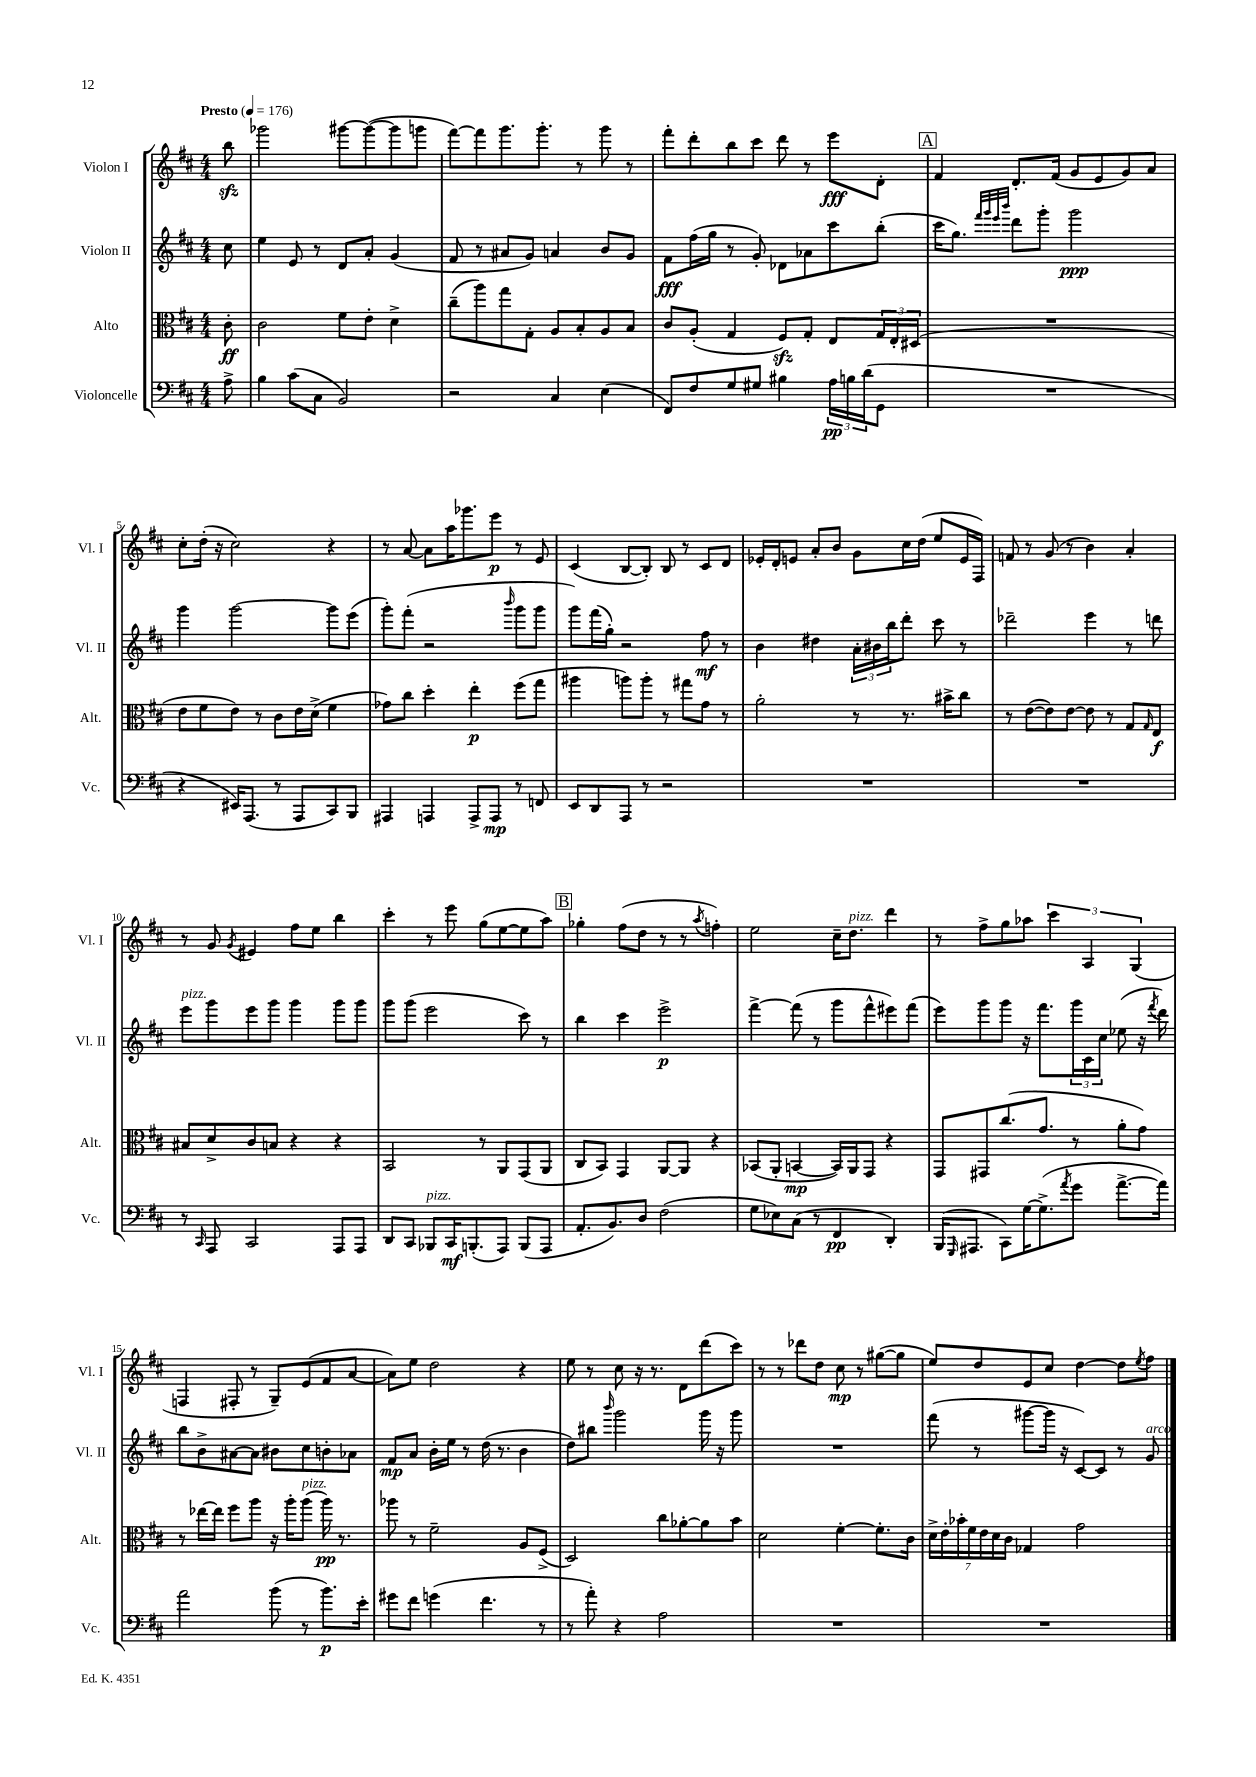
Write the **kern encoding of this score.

**kern	**kern	**kern	**kern
*staff4	*staff3	*staff2	*staff1
*clefF4	*clefC3	*clefG2	*clefG2
*k[f#c#]	*k[f#c#]	*k[f#c#]	*k[f#c#]
*M4/4	*M4/4	*M4/4	*M4/4
*MM176	*MM176	*MM176	*MM176
8A^	8c#'	8cc#	8bb
=	=	=	=
4B	2c#	4ee	2ggg-
(8c#	.	8e	.
8C#	.	8r	.
2BB)	8f#	8d	[8ggg#
.	8e'	8a'	(8ggg#_
.	4d^	(4g	8ggg#]
.	.	.	8ggg
=	=	=	=
2r	(8cc#~	8f#	[8fff#)
.	8aa)	8r	8fff#]
.	8gg	8a#	8.ggg
.	8G'	8g)	.
.	.	.	8.ggg'
4C#	8A	4a	.
.	8B'	.	8r
(4E	8A	8b	8ggg
.	8B	8g	8r
=	=	=	=
8FF#)	8c#	8f#	8fff#'
8F#	(8A'	(16ff#	8ddd'
.	.	16gg	.
8G	4G	8r	8bb
8G#	.	8g')	8ccc#
4B#	8F#)	8d-	8ddd
.	8G'	8a-	8r
24A	8E	8ccc#	8eee
24B	.	.	.
(24d	.	.	.
8GG	24G	(8bb'	8d'
.	24E'	.	.
.	(24D#	.	.
=	=	=	=
1r	1r	16ccc#	4f#
.	.	8.gg)	.
.	.	32qqfff#	.
.	.	32qqggg	.
.	.	32qqeee	.
.	.	32qqbbb	.
.	.	8ddd	8.d'
.	.	8ggg'	.
.	.	.	(16f#
.	.	2ggg	8g
.	.	.	8e
.	.	.	8g)
.	.	.	8a
=	=	=	=
4r	8e	4ggg	8cc#'
.	8f#	.	(16dd'
.	.	.	16r
16EE#)	8e)	[2ggg	2cc#)
(8.AAA	.	.	.
.	8r	.	.
8r	8c#	.	.
8AAA	16e	.	.
.	(16d^	.	.
8CC#)	4f#	8ggg]	4r
8BBB	.	(8eee	.
=	=	=	=
4AAA#	8g-)	8ggg')	8r
.	8cc#	(8fff#'	[8a
4AAA	4dd'	2r	8a]
.	.	.	16aa
.	.	.	8.ggg-
8AAA^	4ee'	.	.
8AAA	.	.	8eee
.	.	16qqbbb	.
8r	(8ff#	8ggg	8r
8FF	8gg	8ggg	8e
=	=	=	=
8EE	4aa#	8ggg)	(4c#
8DD	.	(16fff#	.
.	.	16gg')	.
8AAA	8aa)	2r	[8B
8r	8aa'	.	8B'])
2r	8r	.	8B
.	8gg#	.	8r
.	8g	8ff#	8c#
.	8r	8r	8d
=	=	=	=
1r	2a'	4b	16e-'
.	.	.	16d'
.	.	.	8e
.	.	4dd#	8a'
.	.	.	8b
.	8r	24a'	8g
.	.	24b#	.
.	.	24bb	.
.	8.r	8ddd'	16cc#
.	.	.	(16dd
.	.	8ccc#	8ee
.	16b#^	.	.
.	8cc#	8r	16e
.	.	.	16F#)
=	=	=	=
1r	8r	2ddd-~	8f
.	([8e	.	8r
.	8e])	.	(8g
.	[8e	.	8r
.	8e]	4eee	4b)
.	8r	.	.
.	8G	8r	4a'
.	16qqG	.	.
.	8E	8ddd	.
=	=	=	=
8r	8B#	8eee	8r
16qqCC#	.	.	.
8AAA	8d^	8ggg	8g
.	.	.	8qg
2CC#	8c#	8eee	4e#
.	8B	8ggg	.
.	4r	4ggg	8ff#
.	.	.	8ee
8AAA	4r	8ggg	4bb
8AAA	.	8ggg	.
=	=	=	=
8DD	2BB	8ggg	4ccc#'
8CC#	.	(8ggg	.
8BBB-	.	2eee	8r
16CC#	.	.	8eee
(8.BBB'	.	.	.
.	8r	.	(8gg
8AAA)	8AA	.	[8ee
(8BBB	(8GG	8ccc#)	8ee]
8AAA	8AA	8r	8aa)
=	=	=	=
8.AA'	8C#	4bb	4gg-'
.	8BB)	.	.
8.BB)	.	.	.
.	4GG	4ccc#	(8ff#
8D	.	.	8dd
(2F#	[8AA	2eee^	8r
.	8AA]	.	8r
.	.	.	8qaa
.	4r	.	4ff')
=	=	=	=
8G	(8BB-	[4fff#^	2ee
8E-)	8AA'	.	.
(8C#	[4BB	(8fff#]	.
8r	.	8r	.
4FF#	16BB])	8ggg	16cc#~
.	16AA	.	8.dd
.	8GG	8fff#^^	.
4DD')	4r	8eee#)	4ddd
.	.	(8fff#	.
=	=	=	=
(16BBB	8GG	8eee)	8r
16qqGGG	.	.	.
8.AAA#	.	.	.
.	8GG#	8ggg	8ff#^
8CC#)	(8.cc#	8ggg	8gg
[16G	.	16r	8aa-
(8.G^]	8.g	8.fff#	.
.	.	.	6ccc#
8qa	.	.	.
8g	8r	24ggg	.
.	.	24c#	6A
.	.	24cc#	.
[8.a^	8a'	(8ee-	.
.	.	.	(6G
.	8g)	16r	.
.	.	8qfff#	.
16a])	.	16ddd)	.
=	=	=	=
2a	8r	8bb	4F
.	[16ee-	8b^	.
.	16ee-]	.	.
.	8ff#	[8a#	8F#'
.	8aa	8a#]	8r
(8b	16r	8b#	8G~)
.	16aa'	.	.
8r	(8aa	8cc#	(8e
8.b)	16aa)	8b'	8f#
.	8.r	.	.
.	.	8a-	[8a
16e'	.	.	.
=	=	=	=
8g#	8aa-	8f#	8a])
8f#	8r	8a	8ee
(4g	2f#~	16b'	2dd
.	.	16ee	.
.	.	8r	.
4.f#	.	(16dd	.
.	.	8.r	.
.	8A	4b	4r
8r	(8F#^	.	.
=	=	=	=
8r	2D)	8dd)	8ee
8a')	.	8bb#	8r
.	.	16qqbbb	.
4r	.	2ggg	8cc#
.	.	.	16r
.	.	.	8.r
2A	8cc#	.	.
.	[8a-'	.	8d
.	8a-]	16ggg	(8ddd
.	.	16r	.
.	8b	8ggg	8ccc#)
=	=	=	=
1r	2d	1r	8r
.	.	.	8r
.	.	.	8ddd-
.	.	.	8dd
.	[4f#'	.	8cc#
.	.	.	8r
.	8.f#']	.	([8gg#
.	.	.	8gg#]
.	16c#	.	.
=	=	=	=
1r	28d^	(8fff#	8ee)
.	28e'	.	.
.	28b-'	.	.
.	28f#	.	.
.	.	8r	8dd
.	28e	.	.
.	28d	.	.
.	28c#	.	.
.	4G-	[8ggg#	8e
.	.	16ggg#]	8cc#
.	.	16r	.
.	2g	[8c#)	[4dd
.	.	8c#]	.
.	.	8r	8dd]
.	.	.	8qee
.	.	8g	8ff#
==	==	==	==
*-	*-	*-	*-
